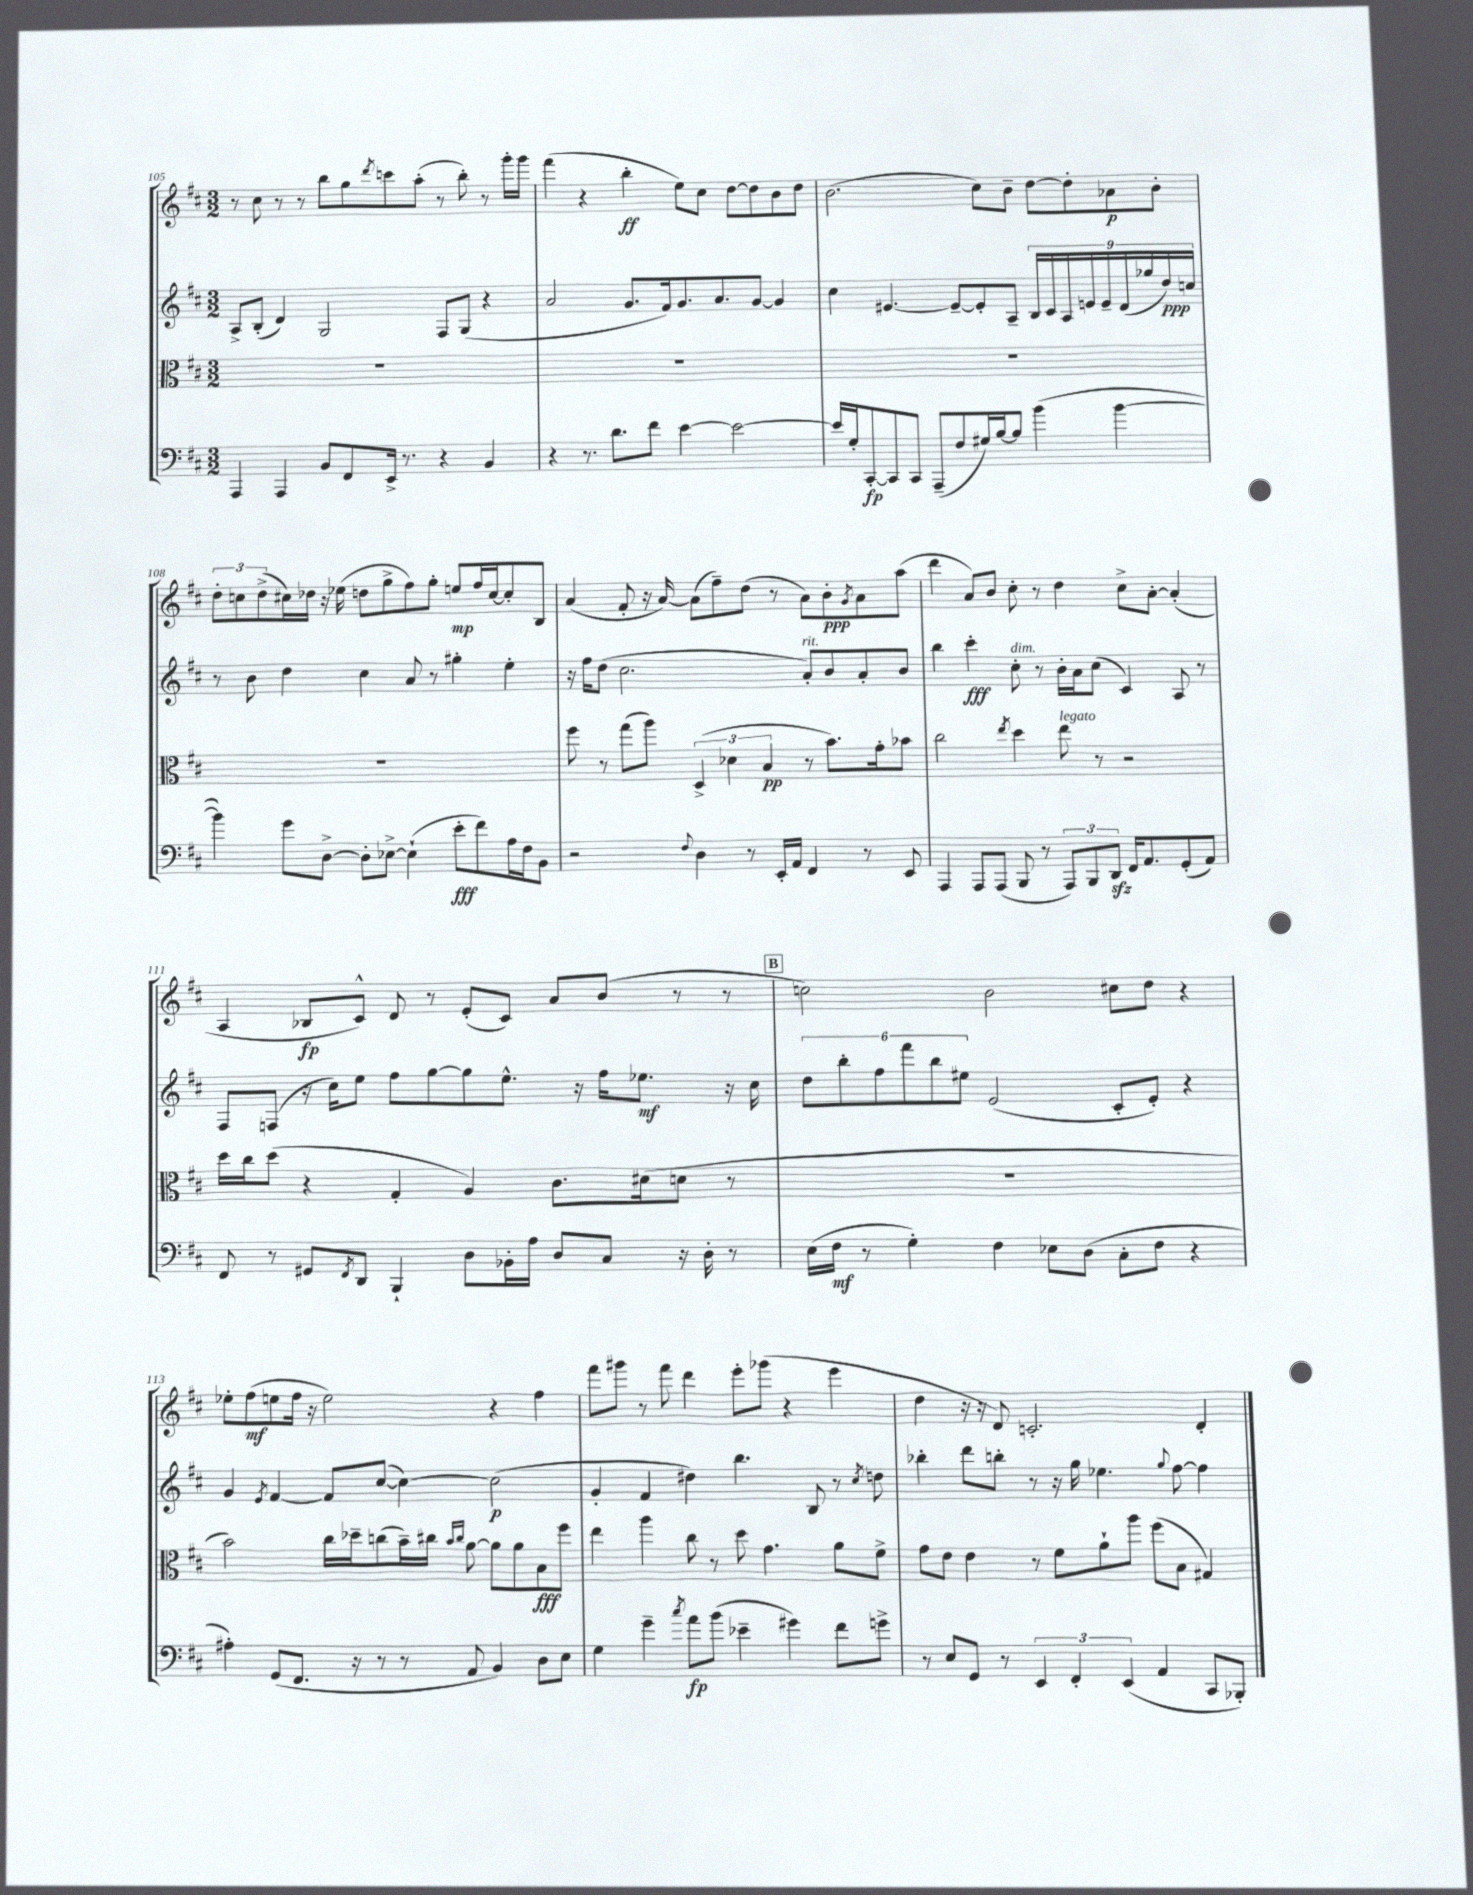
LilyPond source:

<<
\new StaffGroup <<
\new Staff = "s0" {
    \clef treble \key d \major \numericTimeSignature \time 3/2
    r8 cis''8 r8 r8 b''8 g''8 \acciaccatura { d'''8 } c'''8 a''8-.( r8 b''8-.) r8 g'''16-. g'''16 |
    fis'''4( r4 b''4-.\ff e''8) cis''8 d''8~ d''8 b'8 d''8 |
    b'2.( cis''8) b'8-- d''8~ d''8-. aes'8\p b'8-. |
    \tuplet 3/2 { d''8-. c''8 d''8->( } cis''16) des''16 r16 ees''16( d''8 g''8-> fis''8) g''8-. e''8\mp fis''16 cis''16~ cis''8-. b8 |
    a'4( fis'8-. r16 a'16~) a'8( fis''8--) d''8( r8 a'8) b'8-.\ppp \acciaccatura { g'8 } a'8 a''8( |
    d'''4 a'8) b'8 cis''8-. r8 d''4 cis''8-> a'8~-. a'4-.( |
    a4 bes8\fp cis'8-^) d'8 r8 e'8-.( cis'8) a'8 b'8( r8 r8 |
    \mark \markup { \box "B" } c''2) b'2 cis''8 d''8 r4 |
    ees''8-. fis''8\mf( e''8 fis''16 r16 e''2) r4 fis''4 |
    fis'''8 gis'''8 r8 fis'''8 d'''4 e'''8-. ges'''8( r4 e'''4 |
    d''4 r16 r16 d'8) c'2.-. d'4-. \bar "|." |
}
\new Staff = "s1" {
    \clef treble \key d \major \numericTimeSignature \time 3/2
    a8-> b8-.( d'4) g2 fis8 g8( r4 |
    a'2 g'8. fis'16) g'8. a'8. g'8~ g'4 |
    cis''4 eis'4.~ eis'8~-- eis'8-. a8-- \tuplet 9/8 { b16 cis'16 a16 e'16 e'16-- d'16( ges''16 d''16\ppp) c''16 } |
    r8 b'8 d''4 cis''4 a'8 r8 gis''4-. e''4-. |
    r16 fis''16 d''8( cis''2. a'8-.^\markup { \italic "rit." }) b'8 a'8-. b'8 |
    b''4 cis'''4-.\fff cis''8-.^\markup { \italic "dim." } r8 b'16-. a'16 cis''8( cis'4) a8 r8 |
    fis8 f8( r16 cis''16) e''8 fis''8 g''8~ g''8 e''8.-^ r16 fis''16 ees''8.\mf r16 cis''16 |
    \mark \markup { \box "B" } \tuplet 6/4 { d''8 b''8-. fis''8 fis'''8 b''8 eis''8 } e'2( cis'8-. e'8-.) r4 |
    g'4 \acciaccatura { e'8 } fis'4~ fis'8 cis''8~( cis''4~) cis''2\p( |
    g'4-. fis'4 dis''4) b''4. b8 r8 \acciaccatura { cis''8 } d''8 |
    bes''4-. d'''8 b''8-. r8 r16 g''16 ees''4. \appoggiatura { g''8 } fis''8~ fis''4 \bar "|." |
}
\new Staff = "s2" {
    \clef alto \key d \major \numericTimeSignature \time 3/2
    R1. |
    R1. |
    R1. |
    R1. |
    fis''8 r8 g''8( a''8) \tuplet 3/2 { d4->( des'4 b4\pp } r8 b'8.) g'16-. bes'8 |
    cis''2 \acciaccatura { e''8 } d''4 e''8^\markup { \italic "legato" } r8 r2 |
    d''16 cis''16 d''8( r4 g4-. a4) cis'8. dis'16( d'8 r8 |
    \mark \markup { \box "B" } R1. |
    b'2) cis''16 des''16-- c''8( b'16--) cis''16 \grace { b'16 cis''16 } a'8~ a'8 a'8 b8\fff fis''8 |
    e''4 a''4 cis''8 r8 d''8 g'4. a'8 fis'8-> |
    g'8 e'8 e'4 r8 fis'8 a'8-! a''8 fis''8( b8 gis4) \bar "|." |
}
\new Staff = "s3" {
    \clef bass \key d \major \numericTimeSignature \time 3/2
    a,,4 a,,4 b,8 fis,8 e,16-> r8. r4 b,4 |
    r4 r8. d'8. fis'8 e'4~ e'2~ |
    e'16 g16-. cis,8~-.\fp cis,8 cis,8 a,,8--( fis8 gis16) b16~ b8 b'4( b'4~ |
    b'4) g'8 d8~-> d8-. ees8~-> ees4-!( e'8-.\fff fis'8) a16 fis16 b,8 |
    r2 \appoggiatura { fis8 } d4 r8 e,16-. a,16 fis,4 r8 e,8 |
    a,,4 a,,8 a,,8( b,,8 r8 \tuplet 3/2 { a,,8) b,,8 d,8\sfz } fis,16 a,8. g,8-.( a,8) |
    fis,8 r8 gis,8 \acciaccatura { fis,8 } d,8 b,,4-! d8 bes,16-. a16 d8 cis8 r16 d16-. r8 |
    \mark \markup { \box "B" } e16( fis16\mf r8 g4-.) fis4 ees8 d8( cis8-. fis8 r4 |
    ais4-.) g,8( fis,8. r16 r8 r8 a,8 b,4) d8 e8 |
    g4 g'4-- \acciaccatura { cis''8 } a'8\fp b'8( ees'4-- gis'4) fis'8 g'8-> |
    r8 e8 g,8 r8 \tuplet 3/2 { e,4 fis,4-. e,4( } a,4 cis,8 bes,,8-.) \bar "|." |
}
>>
>>
\layout { \context { \Score currentBarNumber = #105 } }
